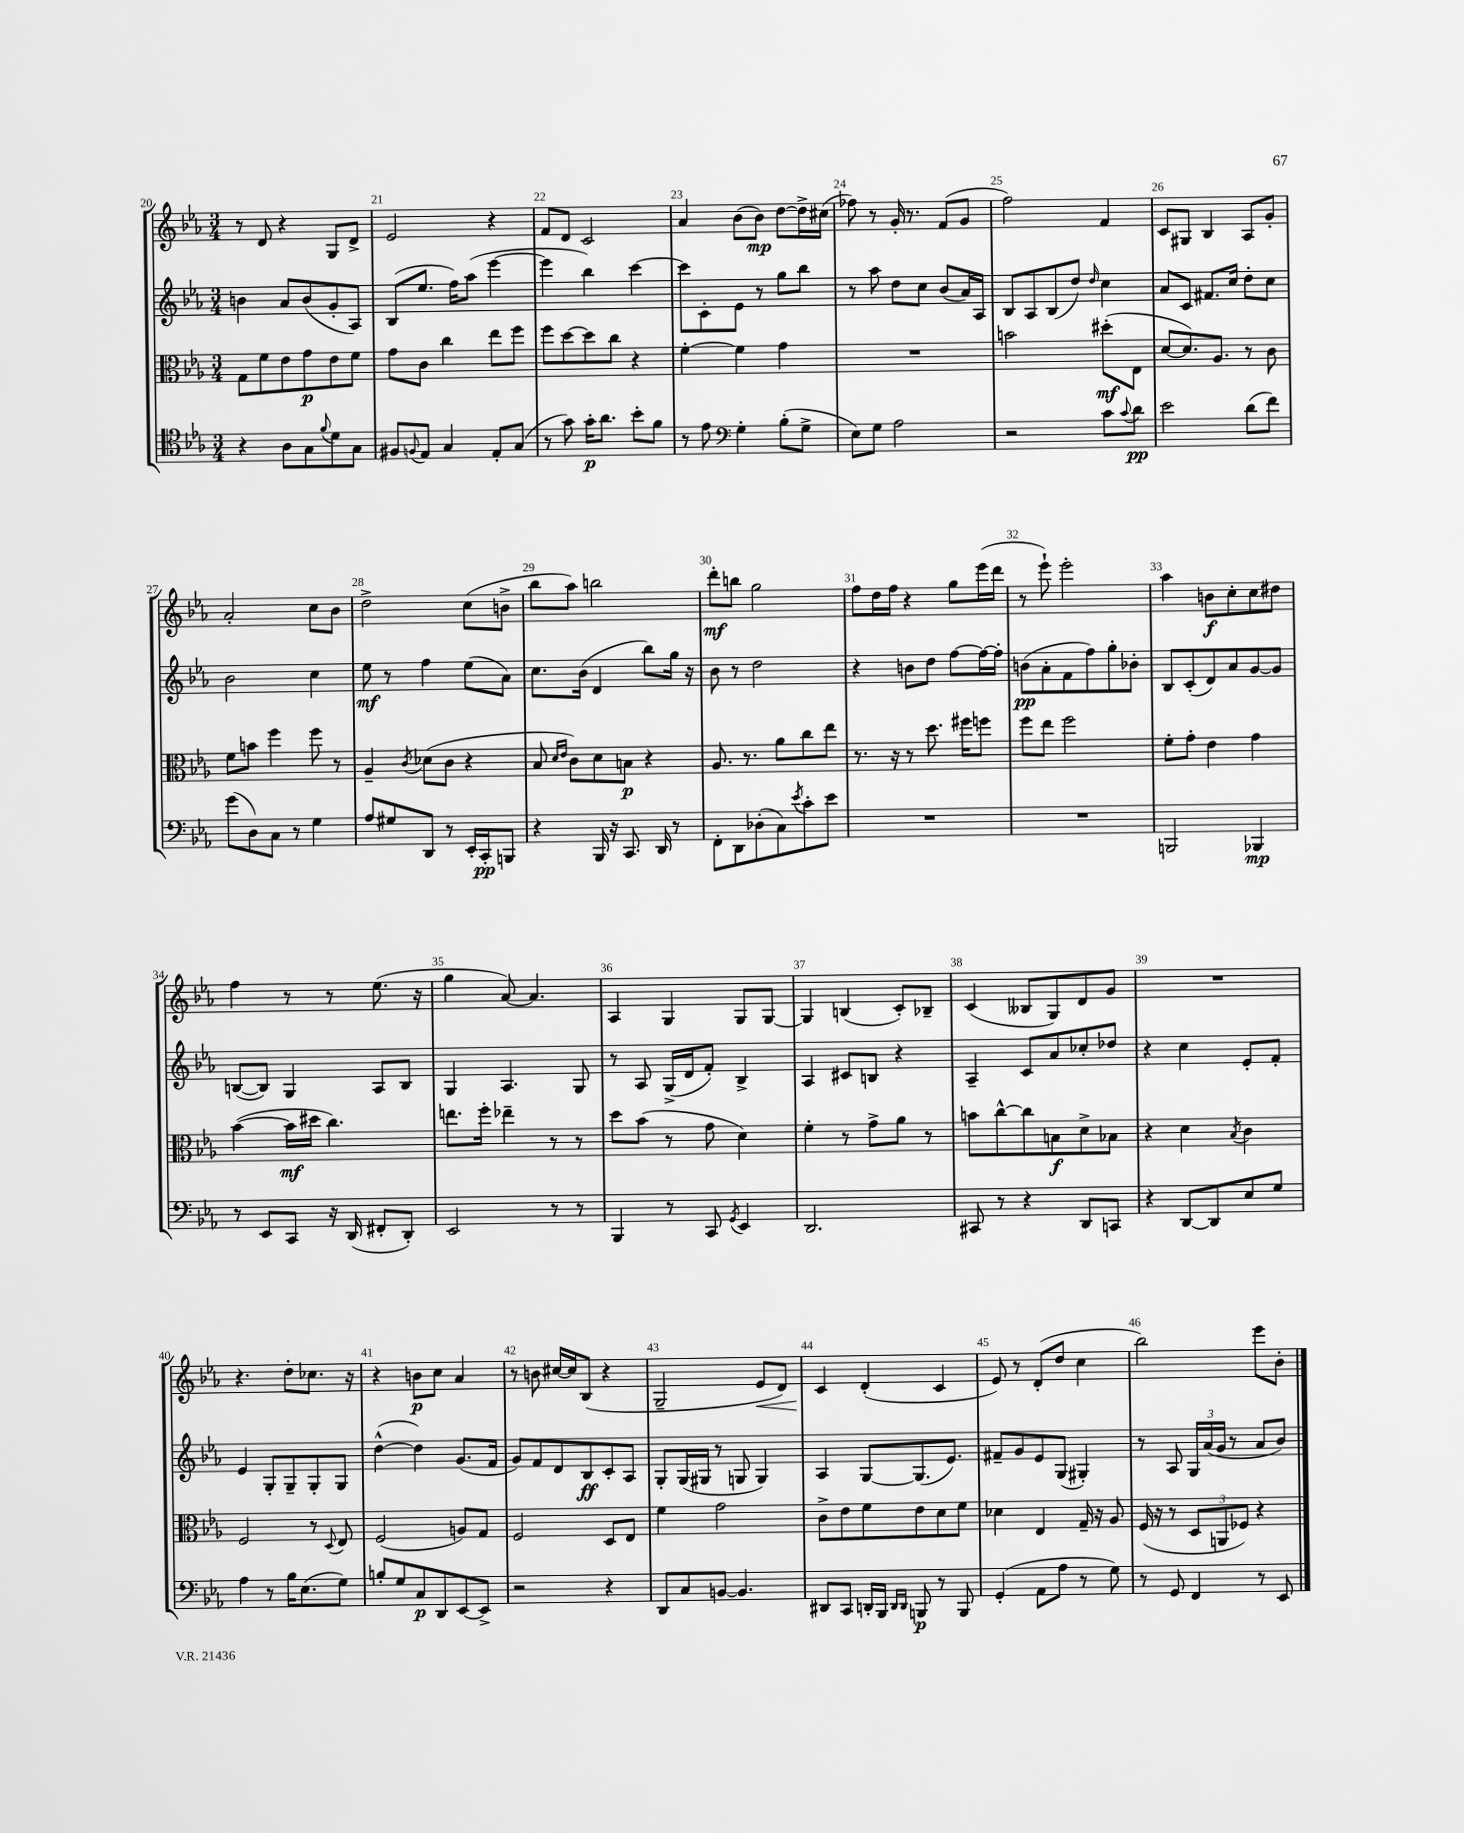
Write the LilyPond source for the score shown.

<<
\new StaffGroup <<
\new Staff = "s0" {
    \clef treble \key ees \major \numericTimeSignature \time 3/4
    r8 d'8 r4 g8 d'8-> |
    ees'2 r4 |
    f'8 d'8 c'2 |
    aes'4 bes'8( bes'8\mp) d''8~ d''16-> cis''16( |
    fes''8) r8 g'16-. r8. f'8( g'8 |
    f''2) f'4 |
    c'8 gis8 bes4 aes8 g'8-. |
    aes'2-. c''8 bes'8 |
    d''2-> c''8( b'8-> |
    bes''8 aes''8) b''2 |
    d'''8-.\mf b''8 g''2 |
    f''8 d''16 f''16 r4 g''8 ees'''16( d'''16 |
    r8 ees'''8-!) ees'''2-. |
    aes''4 b'8\f c''8-. c''8 dis''8 |
    f''4 r8 r8 ees''8.( r16 |
    g''4 aes'8~) aes'4. |
    aes4 g4 g8 g8~ |
    g4 b4( c'8-.) bes8-- |
    c'4( beses8 g8) d'8 g'8 |
    R2. |
    r4. d''8-. ces''8. r16 |
    r4 b'8\p c''8 aes'4 |
    r8 b'8 cis''16~ cis''16 bes8( r4 |
    g2-- ees'8\< d'8) |
    c'4\! d'4-.( c'4 |
    ees'8) r8 d'8-.( d''8 c''4 |
    bes''2) ees'''8 bes'8-. \bar "|." |
}
\new Staff = "s1" {
    \clef treble \key ees \major \numericTimeSignature \time 3/4
    b'4 aes'8 b'8( g'8-. aes8) |
    bes8( ees''8. f''16) aes''8( ees'''4~ |
    ees'''4 bes''4) c'''4~ |
    c'''8 c'8-. ees'8 r8 g''8 bes''8 |
    r8 aes''8 d''8 c''8 bes'8( aes'16) aes16 |
    bes8 aes8 bes8( d''8) \grace { d''16 } c''4 |
    aes'8 c'8 fis'8. c''16 d''8-. c''8 |
    bes'2 c''4 |
    ees''8\mf r8 f''4 ees''8( aes'8) |
    c''8. bes'16( d'4 bes''8) g''16 r16 |
    bes'8 r8 d''2 |
    r4 b'8 d''8 f''8~ f''16~ f''16-. |
    b'8\pp( aes'8-. f'8 f''8) g''8-. bes'8-. |
    bes8 c'8-.( d'8) aes'8 g'8~ g'8 |
    b8~( b8) g4 aes8 b8 |
    g4 aes4. g8 |
    r8 aes8 g16->( d'16 f'8-.) bes4-> |
    aes4 cis'8 b8 r4 |
    aes4-- c'8 aes'8 ces''8-. des''8 |
    r4 c''4 ees'8-. f'8-. |
    ees'4 g8-. g8-- g8-. g8 |
    d''4~-^( d''4) g'8.( f'16 |
    g'8) f'8 d'8 bes8\ff c'8-. aes8 |
    g8-. g16( gis16 r8 g8 g4) |
    aes4 g8~ g8.( ees'8.) |
    fis'8-- g'8 ees'8 g8( gis4-.) |
    r8 aes8 \tuplet 3/2 { g16 aes'16( g'16 } r8 aes'8 bes'8) \bar "|." |
}
\new Staff = "s2" {
    \clef alto \key ees \major \numericTimeSignature \time 3/4
    g8 f'8 ees'8 g'8\p ees'8 f'8 |
    g'8 c'8 c''4 ees''8 f''8 |
    f''8 d''8~ d''8 c''8 r4 |
    f'4~-. f'4 g'4 |
    R2. |
    b'2 dis''8-.\mf( ees8 |
    d'8~ d'8.) aes8. r8 c'8 |
    f'8 b'8 f''4 f''8 r8 |
    aes4-- \acciaccatura { c'8 } des'8( c'8 r4 |
    bes8 \grace { d'16 ees'16 } c'8) d'8 b8\p r4 |
    aes8. r8. aes'8 c''8 ees''8 |
    r8. r16 r8 d''8. fis''16 f''8 |
    f''8 ees''8 f''2 |
    f'8-. g'8-. ees'4 g'4 |
    bes'4~( bes'16\mf dis''16 c''4.) |
    e''8. f''16-. ees''4-- r8 r8 |
    d''8 bes'8( r8 g'8 d'4) |
    f'4-. r8 g'8-> aes'8 r8 |
    b'8 c''8~-^ c''8 b8\f d'8-> bes8 |
    r4 d'4 \acciaccatura { bes8 } c'4 |
    f2 r8 \appoggiatura { d8 } ees8 |
    f2( a8) g8 |
    f2 d8 ees8 |
    f'4 g'2 |
    c'8-> ees'8 f'8 ees'8 d'8 f'8 |
    des'4 ees4 g16-- r16 aes8 |
    f16( r16 r8 \tuplet 3/2 { d8 a,8 fes8) } r4 \bar "|." |
}
\new Staff = "s3" {
    \clef tenor \key ees \major \numericTimeSignature \time 3/4
    r4 aes8 g8 \appoggiatura { f'8 } d'8 g8 |
    fis8 \appoggiatura { f8 } ees8 g4 ees8-. g8( |
    r8 g'8) g'16-.\p aes'8. bes'8-. f'8 |
    r8 ees'8 \clef bass g4-. bes8-.( g8-> |
    ees8) g8 aes2 |
    r2 c'8 \appoggiatura { c'8 } d'8\pp |
    ees'2 d'8( f'8) |
    g'8( d8) c8 r8 g4 |
    aes8 gis8 d,8 r8 ees,16-. c,16-.\pp b,,8 |
    r4 bes,,16 r16 c,8. d,16 r8 |
    f,8-. d,8 des8-.( c8) \acciaccatura { ees'8 } c'8-. ees'8 |
    R2. |
    R2. |
    b,,2 bes,,4\mp |
    r8 ees,8 c,8 r16 d,16( fis,8-. d,8-.) |
    ees,2 r8 r8 |
    bes,,4 r8 c,8 \acciaccatura { g,8 } ees,4 |
    d,2. |
    cis,8 r8 r4 d,8 c,8 |
    r4 d,8~ d,8 ees8 g8 |
    aes4 r8 bes16 ees8.( g8) |
    b8-. g8 c8\p d,8 ees,8~ ees,8-> |
    r2 r4 |
    d,8 c8 b,8~ b,4. |
    dis,8 c,8 d,16-. bes,,16 \grace { d,16 d,16 } b,,8\p r8 b,,8 |
    g,4-.( aes,8 aes8 r8 g8) |
    r8 g,8 f,4 r8 ees,8 \bar "|." |
}
>>
>>
\layout { \context { \Score currentBarNumber = #20 \override BarNumber.break-visibility = ##(#f #t #t) barNumberVisibility = #all-bar-numbers-visible } }
